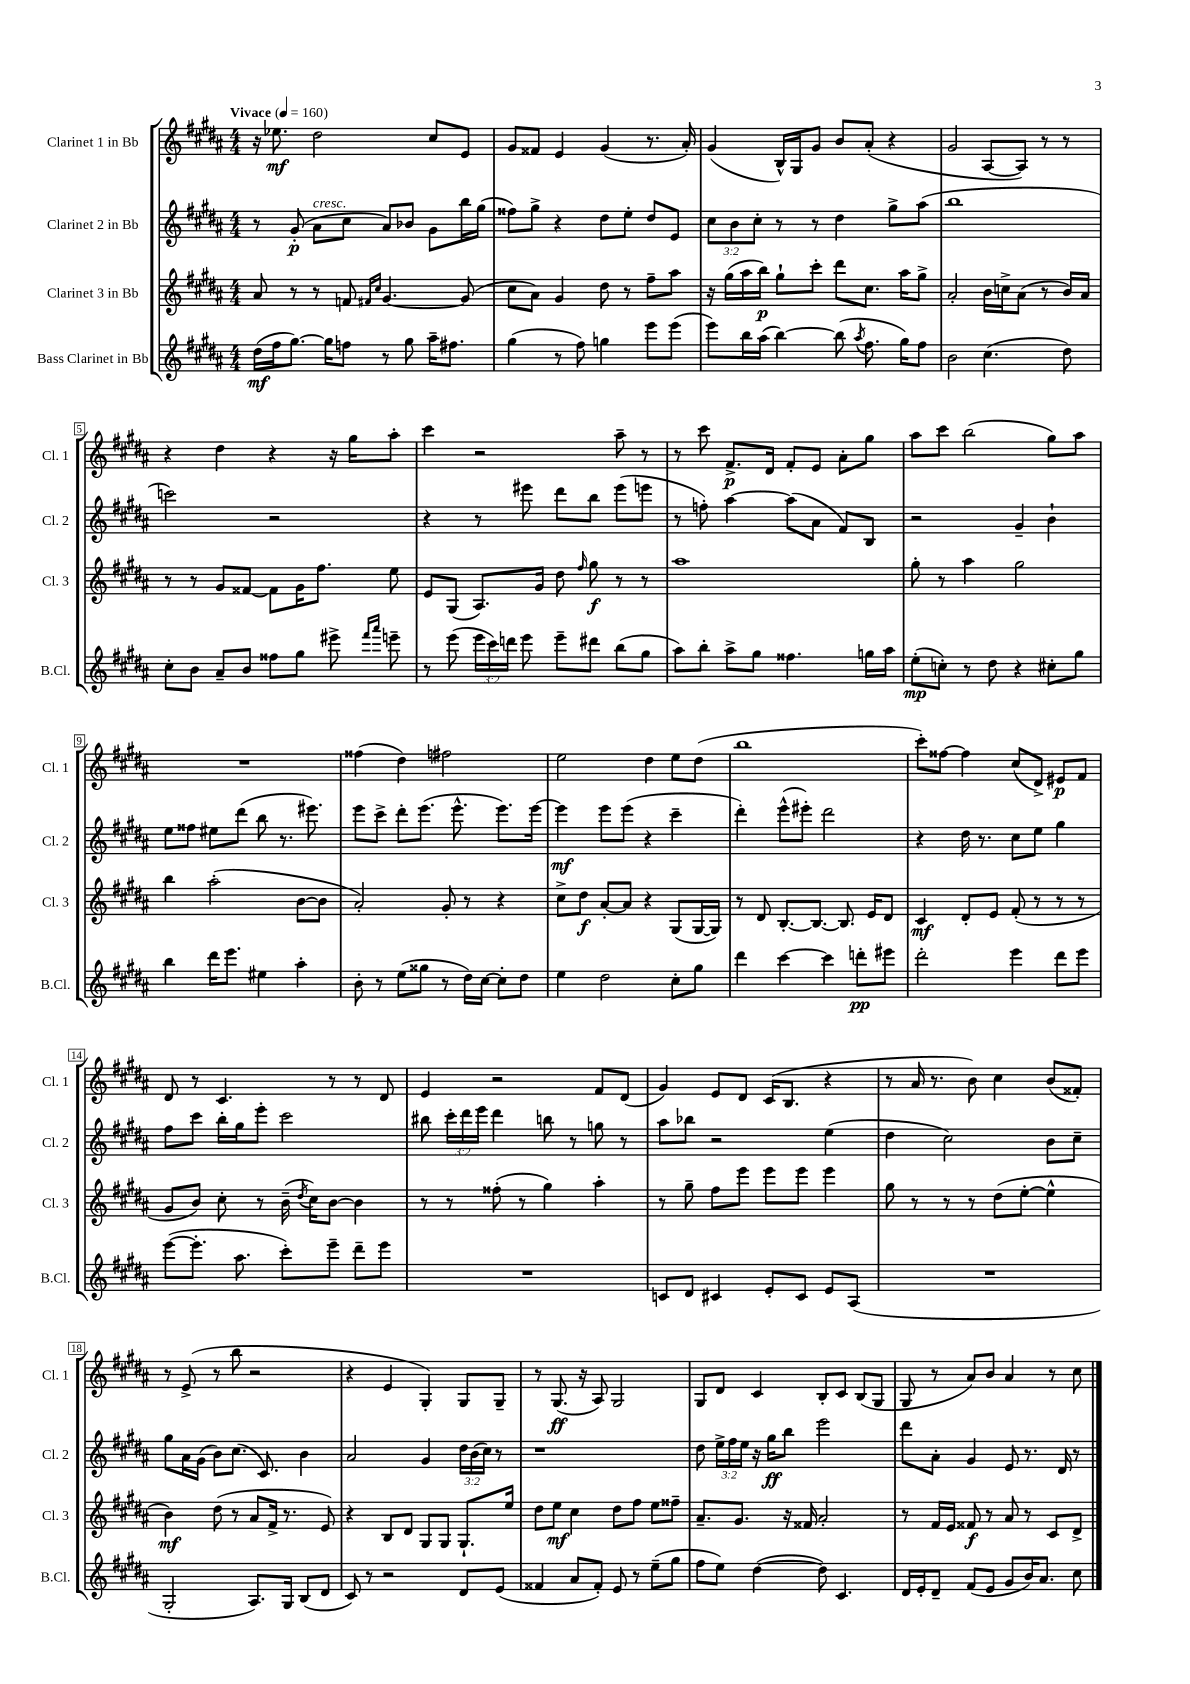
<<
\new StaffGroup <<
\new Staff = "s0" \with { instrumentName = "Clarinet 1 in Bb" shortInstrumentName = "Cl. 1" } {
    \clef treble \key b \major \numericTimeSignature \time 4/4 \tempo "Vivace" 4 = 160
    \autoBeamOff r16 ees''8.\mf dis''2 cis''8[ e'8] |
    gis'8[ fisis'8] e'4 gis'4( r8. ais'16-.) |
    gis'4( b16[-^) gis16 gis'8] b'8[ ais'8]-.( r4 |
    gis'2 ais8[~ ais8]) r8 r8 |
    r4 dis''4 r4 r16 gis''16[ ais''8]-. |
    cis'''4 r2 ais''8-- r8 |
    r8 cis'''8 fis'8.[->\p dis'16] fis'8[-. e'8] ais'8[-. gis''8] |
    ais''8[ cis'''8] b''2( gis''8[) ais''8] |
    R1 |
    fisis''4( dis''4) fis''2 |
    e''2 dis''4 e''8[ dis''8]( |
    b''1 |
    cis'''8[-.) fisis''8]~ fisis''4 cis''8[( dis'8]->) eis'8[\p fis'8] |
    dis'8 r8 cis'4. r8 r8 dis'8 |
    e'4 r2 fis'8[ dis'8]( |
    gis'4) e'8[ dis'8] cis'16[( b8.] r4 |
    r8 ais'16 r8. b'8) cis''4 b'8[( fisis'8]-.) |
    r8 e'8->( r8 b''8 r2 |
    r4 e'4 gis4-.) gis8[ gis8]-- |
    r8 gis8.\ff( r16 ais8) gis2 |
    gis8[ dis'8] cis'4 b8[-. cis'8] b8[( gis8] |
    gis8 r8 ais'8[) b'8] ais'4 r8 cis''8 \bar "|." |
}
\new Staff = "s1" \with { instrumentName = "Clarinet 2 in Bb" shortInstrumentName = "Cl. 2" } {
    \clef treble \key b \major \numericTimeSignature \time 4/4 \override Staff.TupletNumber.text = #tuplet-number::calc-fraction-text
    \autoBeamOff r8 gis'8-.\p( ais'8[^\markup { \italic "cresc." } cis''8] ais'8[) bes'8] gis'8[ b''16 gis''16]( |
    fisis''8[) gis''8]-> r4 dis''8[ e''8]-. dis''8[ e'8] |
    \tuplet 3/2 { cis''8[ b'8 cis''8]-. } r8 r8 dis''4 gis''8[-> ais''8]( |
    b''1 |
    c'''2) r2 |
    r4 r8 eis'''8 dis'''8[ b''8] eis'''8[( e'''8] |
    r8 f''8-.) ais''4~ ais''8[( ais'8] fis'8[) b8] |
    r2 gis'4-- b'4-! |
    e''8[ fisis''8] eis''8[ dis'''8]( b''8 r8. eis'''8.) |
    e'''8[ cis'''8]-> dis'''8[-. e'''8.]( e'''8.-^ e'''8.[) e'''16]~ |
    e'''4\mf e'''8[ e'''8]( r4 cis'''4-- |
    dis'''4-.) e'''8[-^( eis'''8]-.) dis'''2 |
    r4 dis''16 r8. cis''8[ e''8] gis''4 |
    fis''8[ cis'''8] b''16[-. gis''16 e'''8]-. cis'''2 |
    bis''8 \tuplet 3/2 { cis'''16[-. dis'''16 e'''16] } dis'''4 b''8 r8 g''8 r8 |
    ais''8[ bes''8] r2 e''4( |
    dis''4 cis''2) b'8[ cis''8]-- |
    gis''8[ ais'16 gis'16]( b'8[) cis''8.]( cis'8.) b'4 |
    ais'2 gis'4 \tuplet 3/2 { dis''16[ b'16( cis''16]) } r8 |
    r1 |
    dis''8 \tuplet 3/2 { e''16[-> fis''16 e''16] } r16 gis''16[\ff b''8] e'''2 |
    dis'''8[ ais'8]-. gis'4 e'8 r8. dis'16 r8 \bar "|." |
}
\new Staff = "s2" \with { instrumentName = "Clarinet 3 in Bb" shortInstrumentName = "Cl. 3" } {
    \clef treble \key b \major \numericTimeSignature \time 4/4
    \autoBeamOff ais'8 r8 r8 f'8 \grace { fis'16[ cis''16] } gis'4.~ gis'8( |
    cis''8[ ais'8]) gis'4 dis''8 r8 fis''8[-- ais''8] |
    r16 gis''16[( ais''16 b''16]\p) gis''8[-! cis'''8]-. dis'''8[ cis''8.] ais''16[ gis''8]-> |
    ais'2-. b'16[ c''16-> ais'8]( r8 b'16[) ais'16] |
    r8 r8 gis'8[ fisis'8]~ fisis'8[ gis'16 fis''8.] e''8 |
    e'8[ gis8]( ais8.[) gis'16] dis''8 \grace { fis''16 } gis''8\f r8 r8 |
    ais''1 |
    gis''8-. r8 ais''4 gis''2 |
    b''4 ais''2-.( b'8[~ b'8] |
    ais'2-.) gis'8-. r8 r4 |
    cis''8[-> dis''8]\f ais'8[~-. ais'8] r4 gis8[( gis16~ gis16]) |
    r8 dis'8 b8.[~-. b8.]~ b8. e'16[ dis'8] |
    cis'4\mf dis'8[-. e'8] fis'8-.( r8 r8 r8 |
    gis'8[ b'8]) cis''8-. r8 b'16--( \acciaccatura { dis''8 } cis''16[) b'8]~ b'4 |
    r8 r8 fisis''8-.( r8 gis''4) ais''4-. |
    r8 gis''8-- fis''8[ e'''8] e'''8[ e'''8] e'''4 |
    gis''8 r8 r8 r8 dis''8[( e''8]~-. e''4-^ |
    b'4\mf) dis''8( r8 ais'8[ fis'16]-> r8. e'8) |
    r4 b8[ dis'8] gis8[ gis8] gis8.[-! e''16] |
    dis''8[ e''8]\mf cis''4 dis''8[ fis''8] e''8[ fisis''8]-- |
    ais'8.[-- gis'8.] r16 fisis'16 ais'2-. |
    r8 fis'16[ e'16] fisis'8\f r8 ais'8 r8 cis'8[ dis'8]-> \bar "|." |
}
\new Staff = "s3" \with { instrumentName = "Bass Clarinet in Bb" shortInstrumentName = "B.Cl." } {
    \clef treble \key b \major \numericTimeSignature \time 4/4 \override Staff.TupletNumber.text = #tuplet-number::calc-fraction-text
    \autoBeamOff dis''16[\mf( fis''16 gis''8.]~) gis''16[ f''8] r8 gis''8 ais''16[-- fis''8.] |
    gis''4( r8 fis''8) g''4 e'''8[ e'''8]( |
    e'''8[) b''16 ais''16]( b''4~) b''8( \acciaccatura { ais''8 } fis''8. gis''16[) fis''8] |
    b'2 cis''4.( dis''8) |
    cis''8[-. b'8] ais'8[-- b'8] fisis''8[ gis''8] eis'''8-> \grace { fis'''16[ ais'''16] } e'''8-- |
    r8 e'''8( \tuplet 3/2 { e'''16[ cis'''16) d'''16] } e'''8 e'''8[-- dis'''8] b''8[( gis''8] |
    ais''8[) b''8]-. ais''8[-> gis''8] fisis''4. g''16[ ais''16] |
    e''8[-.\mp( c''8]-.) r8 dis''8 r4 cis''8[-. gis''8] |
    b''4 dis'''16[ e'''8.] eis''4 ais''4-. |
    b'8-. r8 e''8[( gisis''8] r8 dis''16[) cis''16]~ cis''8[-. dis''8] |
    e''4 dis''2 cis''8[-. gis''8] |
    dis'''4 cis'''4~ cis'''4 d'''8[-.\pp eis'''8] |
    dis'''2-. e'''4 dis'''8[ e'''8] |
    e'''8[~( e'''8.]-. ais''8. cis'''8[-.) e'''8]-- dis'''8[-- e'''8] |
    R1 |
    c'8[ dis'8] cis'4 e'8[-. cis'8] e'8[ ais8]( |
    R1 |
    gis2-. ais8.[) gis16] b8[( dis'8] |
    cis'8) r8 r2 dis'8[ e'8]( |
    fisis'4 ais'8[ fisis'8]-.) e'8 r8 e''8[--( gis''8] |
    fis''8[ e''8]) dis''4~( dis''8) cis'4. |
    dis'16[ e'16-. dis'8]-- fis'8[( e'8] gis'8[ b'16) ais'8.] cis''8 \bar "|." |
}
>>
>>
\layout { \context { \Score \override BarNumber.stencil = #(make-stencil-boxer 0.1 0.3 ly:text-interface::print) } }
